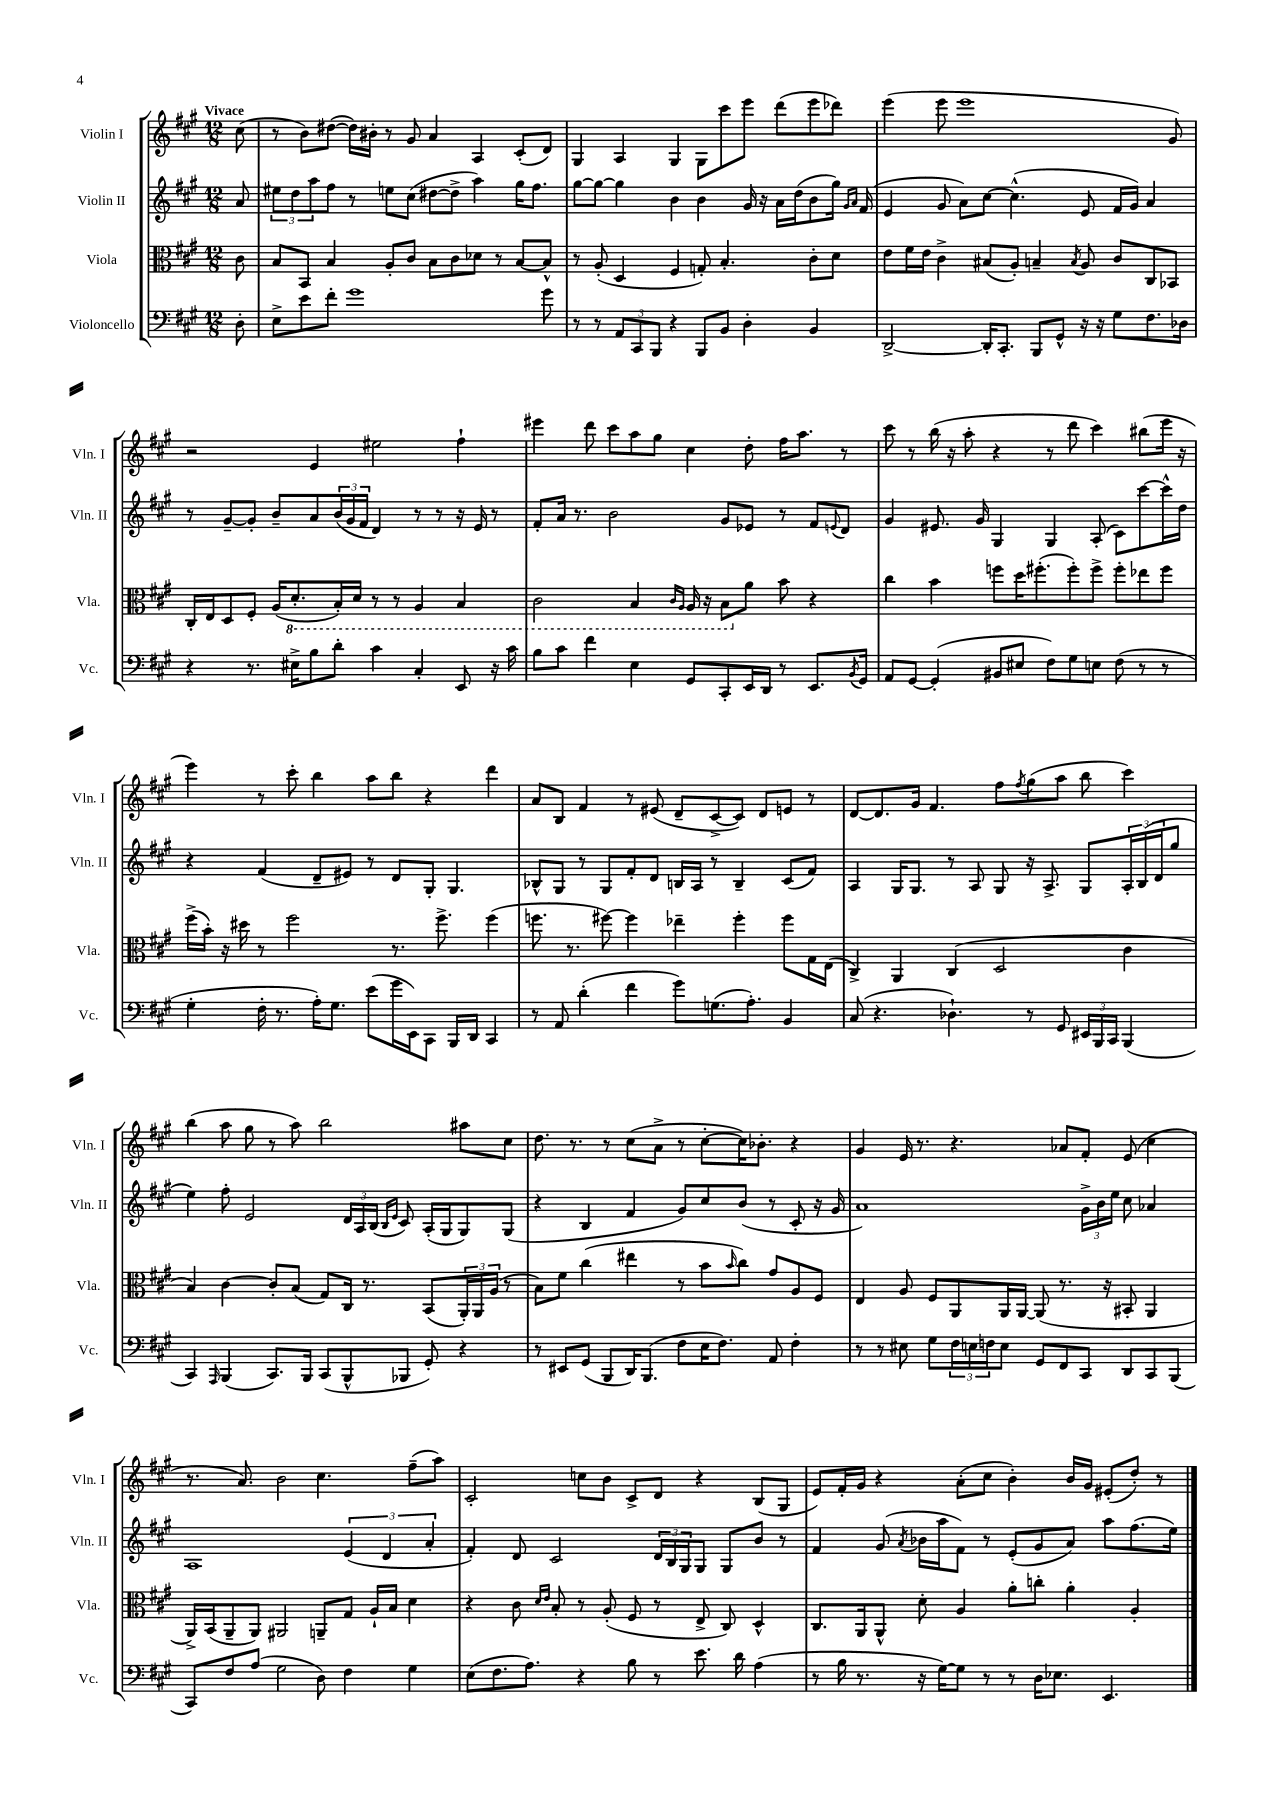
<<
\new StaffGroup <<
\new Staff = "s0" \with { instrumentName = "Violin I" shortInstrumentName = "Vln. I" } {
    \clef treble \key a \major \numericTimeSignature \time 12/8 \partial 8 \tempo "Vivace"
    cis''8( |
    r8 b'8) dis''8~( dis''16) bis'16-. r8 gis'8 a'4 a4 cis'8-.( d'8) |
    gis4 a4 gis4 gis8 cis'''8 e'''8 d'''8( e'''8 des'''8) |
    e'''4( e'''8 e'''1 gis'8) |
    r2 e'4 eis''2 fis''4-! |
    eis'''4 d'''8 cis'''8 a''8 gis''8 cis''4 d''8-. fis''16 a''8. r8 |
    cis'''8 r8 b''16( r16 a''8-. r4 r8 d'''8 cis'''4) bis''8( e'''16 r16 |
    e'''4) r8 cis'''8-. b''4 a''8 b''8 r4 d'''4 |
    a'8 b8 fis'4 r8 eis'8( d'8-- cis'8~-> cis'8) d'8 e'8 r8 |
    d'8~ d'8. gis'16 fis'4. fis''8 \acciaccatura { fis''8 } gis''8( a''8 b''8 cis'''4) |
    b''4( a''8 gis''8 r8 a''8) b''2 ais''8 cis''8 |
    d''8. r8. r8 cis''8( a'8-> r8 cis''8~-. cis''16) bes'8.-. r4 |
    gis'4 e'16 r8. r4. aes'8 fis'8-. e'8( cis''4 |
    r8. a'8.) b'2 cis''4. fis''8--( a''8) |
    cis'2-. c''8 b'8 cis'8-> d'8 r4 b8( gis8 |
    e'8) fis'16-. gis'16 r4 a'8-.( cis''8 b'4-.) b'16 gis'16 eis'8-.( d''8-.) r8 \bar "|." |
}
\new Staff = "s1" \with { instrumentName = "Violin II" shortInstrumentName = "Vln. II" } {
    \clef treble \key a \major \numericTimeSignature \time 12/8 \partial 8
    a'8 |
    \tuplet 3/2 { eis''8 d''8 a''8 } fis''8 r8 e''8 cis''8( dis''8~ dis''8-> a''4) gis''16 fis''8. |
    gis''8~ gis''8~ gis''4 b'4 b'4 gis'16 r16 a'16 d''16( b'8 gis''16) \grace { gis'16 a'16 } fis'16( |
    e'4 gis'8 a'8) cis''8~ cis''4.-^( e'8 fis'16 gis'16) a'4 |
    r8 gis'8~-- gis'8-. b'8-- a'8 \tuplet 3/2 { b'16( gis'16 fis'16 } d'4) r8 r8 r16 e'16 r8 |
    fis'8-. a'16 r8. b'2 gis'8 ees'8 r8 fis'8 \appoggiatura { e'8 } d'8 |
    gis'4 eis'8. gis'16 gis4 gis4 a8-.( cis'8) cis'''8~ cis'''16-^ d''16 |
    r4 fis'4( d'8-- eis'8) r8 d'8 gis8-. gis4. |
    bes8-^ gis8 r8 gis8 fis'8-. d'8 b16 a16 r8 b4-- cis'8( fis'8) |
    a4 gis16 gis8. r8 a8 gis8 r16 a8.-> gis8 \tuplet 3/2 { a16-. b16( d'16 } gis''8 |
    e''4) fis''8-. e'2 \tuplet 3/2 { d'16 a16 b16( } \grace { b16 e'16 } cis'8) a16-.( gis16 gis8) gis8( |
    r4 b4 fis'4 gis'8) cis''8 b'8( r8 cis'8-. r16 gis'16 |
    a'1) \tuplet 3/2 { gis'16-> b'16 e''16 } cis''8 aes'4 |
    a1 \tuplet 3/2 { e'4( d'4 a'4-. } |
    fis'4-.) d'8 cis'2 \tuplet 3/2 { d'16 b16 gis16 } gis8 gis8 b'8 r8 |
    fis'4 gis'8( \acciaccatura { a'8 } bes'16 a''16 fis'8) r8 e'8-.( gis'8 a'8) a''8 fis''8.( e''16) \bar "|." |
}
\new Staff = "s2" \with { instrumentName = "Viola" shortInstrumentName = "Vla." } {
    \clef alto \key a \major \numericTimeSignature \time 12/8 \partial 8
    cis'8 |
    b8 b,8 b4 a8-. cis'8 b8 cis'8 des'8 r8 b8~ b8-^ |
    r8 a8-.( d4 fis4 g8-.) b4.-. cis'8-. d'8 |
    e'8 fis'16 e'16 cis'4-> bis8( a8-.) b4-- \acciaccatura { b8 } a8 cis'8 cis8 bes,8 |
    cis16-. e16 d8 fis8-. a16( \ottava #-1 d8.-. b,16-.) d16 r8 r8 a,4 b,4 |
    cis2 b,4 \grace { cis16 a,16 } a,16 r16 b,8 \ottava #0 a'8 b'8 r4 |
    cis''4 b'4 f''8 d''16 fis''8.-.( fis''8-.) fis''8-> fis''8-. ees''8 fis''8 |
    fis''16->( b'16-.) r16 dis''16 r8 fis''2 r8. fis''8.-> fis''4( |
    f''8. r8. fis''8~) fis''4 ees''4-- fis''4-. fis''8 gis16 e16( |
    cis4->) a,4 cis4( d2 cis'4 |
    b4) cis'4~ cis'8-. b8( gis8) cis16 r8. b,8( \tuplet 3/2 { a,16-.) a,16 a16( } r8 |
    b8) fis'8 cis''4( eis''4 r8 b'8 \grace { b'16 } cis''8) gis'8 a8 fis8 |
    e4 a8 fis8 a,8 a,16 a,16~ a,8( r8. r16 bis,8-. a,4 |
    a,16->) b,16( a,8-- a,8) ais,2 a,8-- gis8 a16-! b16 d'4 |
    r4 cis'8 \grace { d'16 e'16 } b8-. r8 a8-.( fis8 r8 e8-> cis8) d4-^ |
    cis8. a,16 a,8-^ d'8-. a4 a'8-. c''8-. a'4-. a4-. \bar "|." |
}
\new Staff = "s3" \with { instrumentName = "Violoncello" shortInstrumentName = "Vc." } {
    \clef bass \key a \major \numericTimeSignature \time 12/8 \partial 8
    d8-. |
    e8-> e'8 fis'8-. gis'1 gis'8 |
    r8 r8 \tuplet 3/2 { a,8 cis,8 b,,8 } r4 b,,8 b,8 d4-. b,4 |
    d,2~-> d,16-. cis,8.-. b,,8 gis,8-^ r16 r16 gis8 fis8. des16 |
    r4 r8. eis16-> b8 d'8-. cis'4 cis4-. e,8 r16 cis'16 |
    b8 cis'8 fis'4 e4 gis,8 cis,8-. e,16 d,16 r8 e,8. \acciaccatura { b,8 } gis,16 |
    a,8 gis,8~ gis,4-.( bis,8 eis8 fis8) gis8 e8 fis8( r8 r8 |
    gis4-. fis16-. r8. a16-.) gis8. e'8( gis'16 e,16) cis,8 b,,16 d,16 cis,4 |
    r8 a,8 d'4-.( fis'4 gis'8) g8.( a8.-.) b,4 |
    cis8( r4. des4.-!) r8 gis,8 \tuplet 3/2 { eis,16 b,,16 cis,16 } b,,4( |
    cis,4) \grace { a,,16 } b,,4( cis,8.) b,,16 cis,8( b,,8-^ bes,,8 gis,8-.) r4 |
    r8 eis,8 gis,8( b,,8 d,16) b,,8.( fis8 e16 fis8.) a,8 fis4-. |
    r8 r8 eis8 gis8 \tuplet 3/2 { fis16 e16 f16 } e8 gis,8 fis,8 cis,8 d,8 cis,8 b,,8( |
    cis,8) fis8 a8( gis2 d8) fis4 gis4 |
    e8( fis8. a8.) r4 b8 r8 e'8. d'16 a4( |
    r8 b16 r8. r16 gis16~) gis8 r8 r8 d16 ees8. e,4. \bar "|." |
}
>>
>>
\layout { \context { \Score \remove "Bar_number_engraver" } }
